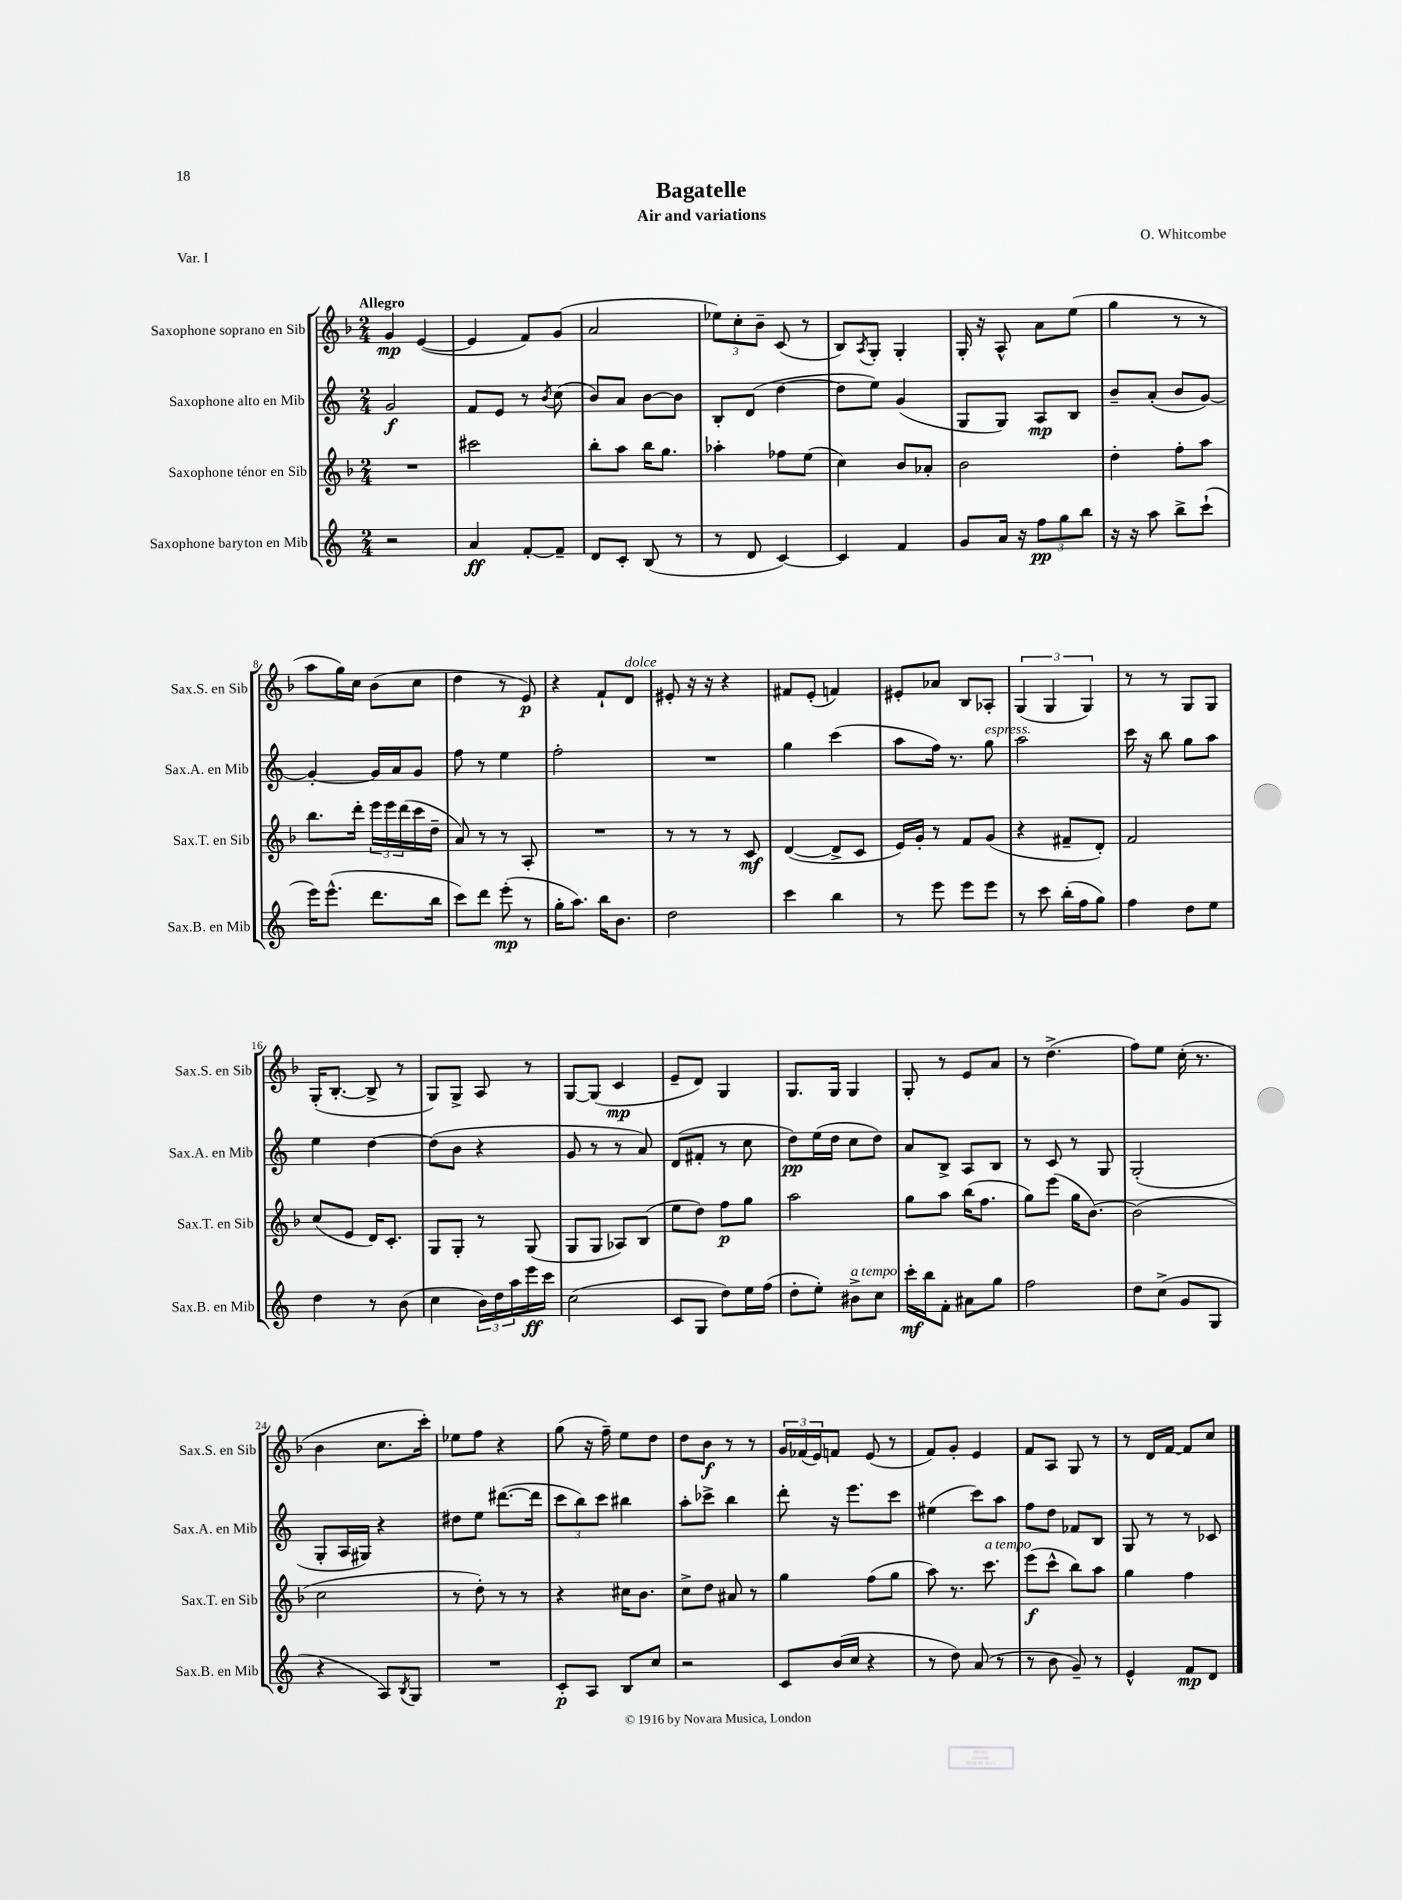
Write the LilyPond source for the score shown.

\header { title = "Bagatelle" composer = "O. Whitcombe" subtitle = "Air and variations" piece = "Var. I" }
<<
\new StaffGroup <<
\new Staff = "s0" \with { instrumentName = "Saxophone soprano en Sib" shortInstrumentName = "Sax.S. en Sib" } {
    \clef treble \key f \major \numericTimeSignature \time 2/4 \tempo "Allegro"
    g'4\mp e'4~( |
    e'4 f'8) g'8( |
    a'2 |
    \tuplet 3/2 { ees''8) c''8-. bes'8-- } c'8( r8 |
    bes8) \acciaccatura { a8 } g8-. g4-. |
    g16-. r16 a8-^ a'8 e''8( |
    g''4 r8 r8 |
    a''8 g''16) c''16 bes'8( c''8 |
    d''4 r8 e'8\p) |
    r4 f'8-! d'8^\markup { \italic "dolce" } |
    eis'8-. r16 r16 r4 |
    fis'8 e'8-.( f'4) |
    eis'8-. aes'8 bes8 aes8-. |
    \tuplet 3/2 { g4( g4 g4) } |
    r8 r8 g8 g8 |
    g16-.( bes8.~-. bes8-> r8 |
    g8) g8-> a8 r8 |
    g8~ g8( c'4\mp |
    e'8-- d'8) g4 |
    g8. g16 g4 |
    g8-. r8 e'8 a'8 |
    r8 d''4.->( |
    f''8) e''8 c''16-.( r8. |
    bes'4 c''8. c'''16-.) |
    ees''8 f''8 r4 |
    g''8( r16 f''16--) e''8 d''8 |
    d''8 bes'8\f r8 r8 |
    \tuplet 3/2 { g'16 fes'16( e'16) } f'8 e'8( r8 |
    f'8) g'8-. e'4 |
    f'8 a8 g8 r8 |
    r8 d'16 f'16~ f'8 c''8 \bar "|." |
}
\new Staff = "s1" \with { instrumentName = "Saxophone alto en Mib" shortInstrumentName = "Sax.A. en Mib" } {
    \clef treble \key c \major \numericTimeSignature \time 2/4
    g'2\f |
    f'8 e'8 r8 \acciaccatura { b'8 } c''8( |
    b'8) a'8 b'8~ b'8 |
    b8-. d'8( d''4~ |
    d''8 e''8) g'4( |
    g8 g8) a8\mp b8 |
    b'8-- a'8-.( b'8 g'8~) |
    g'4~-. g'16 a'16 g'8 |
    f''8 r8 e''4 |
    f''2-. |
    R2 |
    g''4 c'''4( |
    a''8 f''16) r8. g''8^\markup { \italic "espress." } |
    a''2 |
    c'''16 r16 b''8 g''8 a''8 |
    e''4 d''4~ |
    d''8( b'8 r4 |
    g'8 r8 r8 a'8) |
    d'8( fis'8-. r8 c''8 |
    d''8\pp) e''16( d''16 c''8 d''8) |
    a'8 b8-> a8 b8 |
    r8 c'8 r8 g8 |
    g2-.( |
    g8-. a16 gis16) r4 |
    dis''8 e''8 dis'''8.~( dis'''16 |
    \tuplet 3/2 { c'''8 b''8) c'''8 } bis''4 |
    a''8-. ces'''8-> b''4 |
    d'''8-. r16 e'''8. c'''8 |
    eis''4( c'''8) a''8 |
    f''8 d''8 fes'8 b8 |
    g8 r8 r8 ces'8 \bar "|." |
}
\new Staff = "s2" \with { instrumentName = "Saxophone ténor en Sib" shortInstrumentName = "Sax.T. en Sib" } {
    \clef treble \key f \major \numericTimeSignature \time 2/4
    R2 |
    cis'''2 |
    bes''8-. a''8 bes''16 g''8. |
    aes''4-. fes''8 e''8( |
    c''4) bes'8 aes'8-. |
    bes'2 |
    d''4-. f''8-. a''8 |
    bes''8. d'''16-. \tuplet 3/2 { e'''16 e'''16 d'''16( } c'''16 d''16-- |
    a'8) r8 r8 a8-. |
    R2 |
    r8 r8 r8 c'8\mf |
    d'4~( d'8-> c'8 |
    e'16) g'16-. r8 f'8 g'8( |
    r4 fis'8-- d'8-.) |
    f'2 |
    c''8( e'8 d'16) c'8.-. |
    g8 g8-. r8 g8( |
    g8 g8 aes8) bes8( |
    e''8 d''8) f''8\p g''8 |
    a''2 |
    g''8 a''8 bes''16( f''8. |
    g''8) e'''8( g''16 bes'8.~) |
    bes'2( |
    c''2 |
    r8 d''8-.) r8 r8 |
    r4 cis''16 bes'8. |
    c''8-> d''8 ais'8 r8 |
    g''4 f''8( g''8 |
    a''8) r8. c'''8.^\markup { \italic "a tempo" } |
    e'''8\f( c'''8-^ bes''8) a''8 |
    g''4 f''4 \bar "|." |
}
\new Staff = "s3" \with { instrumentName = "Saxophone baryton en Mib" shortInstrumentName = "Sax.B. en Mib" } {
    \clef treble \key c \major \numericTimeSignature \time 2/4
    r2 |
    a'4\ff f'8~-. f'8-- |
    d'8 c'8-. b8( r8 |
    r8 d'8 c'4~) |
    c'4 f'4 |
    g'8 a'16 r16 \tuplet 3/2 { f''8\pp g''8 b''8 } |
    r16 r16 a''8 b''8-> c'''8-!( |
    e'''16) e'''8.-^( d'''8. b''16 |
    c'''8) d'''8 e'''8-.\mp( r8 |
    g''16-. a''8.) b''16 b'8. |
    d''2 |
    c'''4 b''4 |
    r8 e'''8 e'''8 e'''8 |
    r8 c'''8 b''16-.( f''16 g''8) |
    f''4 d''8 e''8 |
    d''4 r8 b'8( |
    c''4 \tuplet 3/2 { b'16) d''16 a''16 } e'''16\ff c'''16 |
    c''2( |
    c'8 g8 d''8) e''16 f''16( |
    d''8-. e''8-.) bis'8->^\markup { \italic "a tempo" } c''8 |
    c'''16-.\mf b''16 f'8-. ais'8 g''8 |
    f''2 |
    d''8 c''8->( g'8 g8 |
    r4 a8) \acciaccatura { b8 } g8 |
    R2 |
    c'8-.\p a8 b8 c''8 |
    r2 |
    c'8 b'16( c''16 r4 |
    r8 d''8) a'8( r8 |
    r8 b'8 g'8--) r8 |
    e'4-^ f'8\mp d'8 \bar "|." |
}
>>
>>
